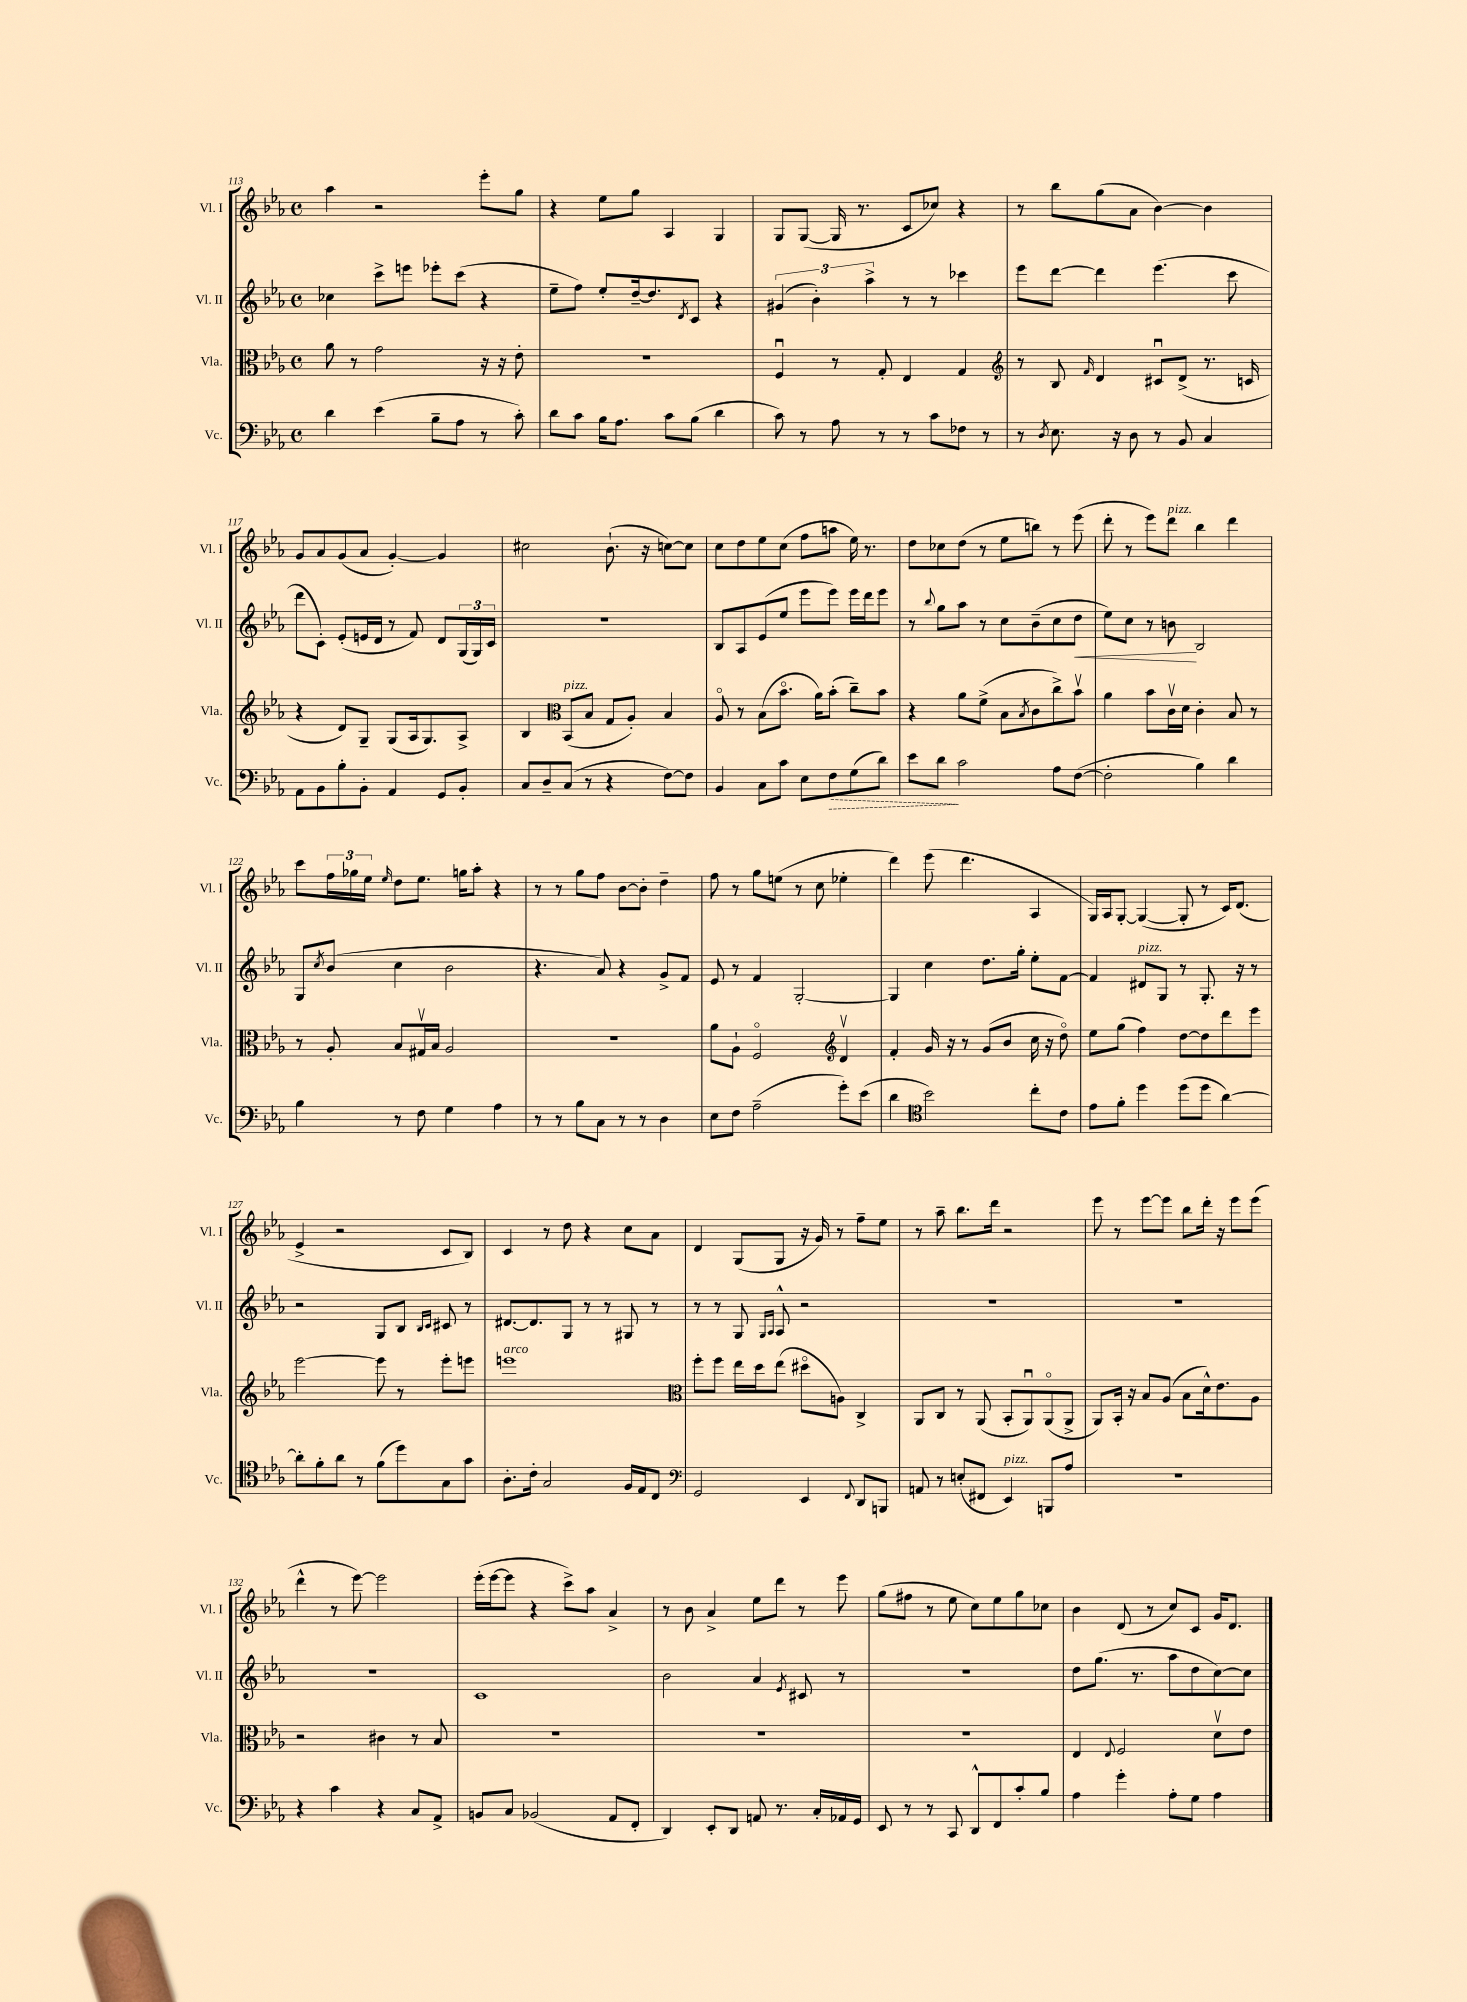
<<
\new StaffGroup <<
\new Staff = "s0" \with { instrumentName = "Vl. I" shortInstrumentName = "Vl. I" } {
    \clef treble \key ees \major \defaultTimeSignature \time 4/4
    aes''4 r2 ees'''8-. g''8 |
    r4 ees''8 g''8 aes4 g4 |
    g8 g8~( g16 r8. c'8 ces''8) r4 |
    r8 bes''8 g''8( aes'8 bes'4~) bes'4 |
    g'8 aes'8 g'8( aes'8 g'4~-.) g'4 |
    cis''2 bes'8.-!( r16 c''8~) c''8 |
    c''8 d''8 ees''8 c''8( f''8 a''8 ees''16) r8. |
    d''8 ces''8 d''8( r8 ees''8 b''8) r8 ees'''8( |
    d'''8-. r8 ees'''8) d'''8^\markup { \italic "pizz." } bes''4 d'''4 |
    c'''8 \tuplet 3/2 { f''16 ges''16 ees''16 } \grace { ees''16 } d''8 ees''8. g''16 aes''8-. r4 |
    r8 r8 g''8 f''8 bes'8~ bes'8-. d''4-- |
    f''8 r8 g''8 e''8( r8 c''8 ees''4-. |
    d'''4) ees'''8( d'''4. aes4 |
    g16) aes16 g8~-. g4~( g8-. r8 c'16) d'8.( |
    ees'4-> r2 c'8 bes8) |
    c'4 r8 d''8 r4 c''8 aes'8 |
    d'4 g8( g8 r16 g'16) r8 f''8-- ees''8 |
    r8 aes''8-- bes''8. d'''16 r2 |
    ees'''8 r8 ees'''8~ ees'''8 bes''8 d'''16-. r16 ees'''8 ees'''8( |
    d'''4-^ r8 ees'''8~) ees'''2 |
    ees'''16-.( ees'''16~ ees'''8 r4 c'''8->) aes''8 aes'4-> |
    r8 bes'8 aes'4-> ees''8 d'''8 r8 ees'''8 |
    g''8( fis''8 r8 ees''8 c''8) ees''8 g''8 ces''8 |
    bes'4 d'8( r8 c''8) c'8 g'16 d'8. \bar "|." |
}
\new Staff = "s1" \with { instrumentName = "Vl. II" shortInstrumentName = "Vl. II" } {
    \clef treble \key ees \major \defaultTimeSignature \time 4/4
    ces''4 c'''8-> e'''8 ees'''8-. c'''8( r4 |
    ees''8-- f''8) ees''8-. d''16~-- d''8. \acciaccatura { d'8 } c'8 r4 |
    \tuplet 3/2 { gis'4( bes'4-.) aes''4-> } r8 r8 ces'''4 |
    ees'''8 d'''8~ d'''4 ees'''4.( c'''8 |
    d'''8 c'8-.) ees'8-.( e'16 d'16 r8 f'8) d'8 \tuplet 3/2 { g16( g16) c'16 } |
    R1 |
    bes8 aes8 ees'8( ees''8 ees'''8 ees'''8) ees'''16 d'''16 ees'''8 |
    r8 \appoggiatura { bes''8 } g''8 aes''8 r8 c''8 bes'8--( c''8 d''8\< |
    ees''8) c''8 r8 b'8\! bes2 |
    g8 \acciaccatura { c''8 } bes'8( c''4 bes'2 |
    r4. aes'8) r4 g'8-> f'8 |
    ees'8 r8 f'4 g2~-. |
    g4 c''4 d''8. g''16-. ees''8-. f'8~ |
    f'4 dis'8^\markup { \italic "pizz." } g8 r8 g8.-. r16 r8 |
    r2 g8 bes8 \grace { bes16 c'16 } cis'8 r8 |
    dis'8.~ dis'8. g8 r8 r8 gis8 r8 |
    r8 r8 g8 \grace { g16 aes16 } aes8-^ r2 |
    R1 |
    R1 |
    R1 |
    c'1 |
    bes'2 aes'4 \acciaccatura { ees'8 } cis'8 r8 |
    R1 |
    d''8 g''8.( r8. aes''8 d''8 c''8~) c''8 \bar "|." |
}
\new Staff = "s2" \with { instrumentName = "Vla." shortInstrumentName = "Vla." } {
    \clef alto \key ees \major \defaultTimeSignature \time 4/4
    aes'8 r8 g'2 r16 r16 ees'8-. |
    R1 |
    f4\downbow r8 g8-. ees4 g4 |
    \clef treble r8 bes8 \grace { f'16 } d'4 cis'8\downbow d'8->( r8. c'16 |
    r4 d'8) g8-- g8( aes16 g8.) aes8-> |
    bes4 \clef alto bes,8^\markup { \italic "pizz." }( bes8 g8 aes8-.) bes4 |
    aes8\flageolet r8 bes8( bes'8.\flageolet aes'16) bes'8-.( c''8--) bes'8 |
    r4 aes'8 f'8->( bes8 \acciaccatura { bes8 } c'8 c''8->) bes'8\upbow |
    aes'4 bes'8 c'16\upbow d'16 c'4-. bes8 r8 |
    r8 aes8-. bes8 gis16\upbow bes16 aes2 |
    r1 |
    aes'8 aes8-! f2\flageolet \clef treble d'4\upbow |
    f'4-. g'16 r16 r8 g'8( bes'8 c''16 r16 d''8\flageolet) |
    ees''8 g''8( f''4) d''8~ d''8 d'''8 ees'''8 |
    ees'''2~ ees'''8 r8 ees'''8-. e'''8 |
    e'''1^\markup { \italic "arco" } |
    \clef alto f''8-. f''8 ees''16 d''16 ees''8( dis''8\flageolet a8) c4-> |
    aes,8 c8 r8 aes,8( bes,8-. aes,8\downbow) aes,8\flageolet( aes,8-> |
    aes,8) bes,16-. r16 bes8 aes8( bes8 d'16-^) ees'8. aes8 |
    r2 cis'4 r8 bes8 |
    R1 |
    R1 |
    R1 |
    ees4 \appoggiatura { ees8 } f2 d'8\upbow ees'8 \bar "|." |
}
\new Staff = "s3" \with { instrumentName = "Vc." shortInstrumentName = "Vc." } {
    \clef bass \key ees \major \defaultTimeSignature \time 4/4
    d'4 ees'4( bes8-- aes8 r8 c'8-.) |
    d'8 c'8 bes16 aes8. c'8 bes8( d'4 |
    c'8) r8 aes8 r8 r8 c'8 fes8 r8 |
    r8 \acciaccatura { d8 } ees8. r16 d8 r8 bes,8 c4 |
    aes,8 bes,8 bes8-. bes,8-. aes,4 g,8 bes,8-. |
    c8 d8-- c8( r8 r4 f8~) f8 |
    bes,4 c8 c'8 ees8 \once \override Hairpin.style = #'dashed-line f8\> g8( d'8) |
    ees'8 d'8\! c'2 aes8 f8~( |
    f2-. bes4) d'4 |
    bes4 r8 f8 g4 aes4 |
    r8 r8 bes8 c8 r8 r8 d4 |
    ees8 f8 aes2--( g'8-.) ees'8( |
    d'4 \clef tenor bes'2) c''8-. c'8 |
    ees'8 f'8-. d''4 d''8( d''8 aes'4~) |
    aes'8-. f'8-. aes'8 r8 f'8( d''8) g8 g'8 |
    aes8.-. c'16-. g2 f16 ees16 c8 |
    \clef bass g,2 ees,4 \appoggiatura { f,8 } d,8 b,,8 |
    a,8 r8 e8-.( fis,8 ees,4^\markup { \italic "pizz." }) b,,8 aes8 |
    R1 |
    r4 c'4 r4 c8 aes,8-> |
    b,8 c8 bes,2( aes,8 f,8-. |
    d,4) ees,8-. d,8 a,8 r8. c16-. aes,16 g,16 |
    ees,8 r8 r8 c,8 d,8-^ f,8 c'8-. bes8 |
    aes4 g'4-. aes8-. g8 aes4 \bar "|." |
}
>>
>>
\layout { \context { \Score currentBarNumber = #113 } }
